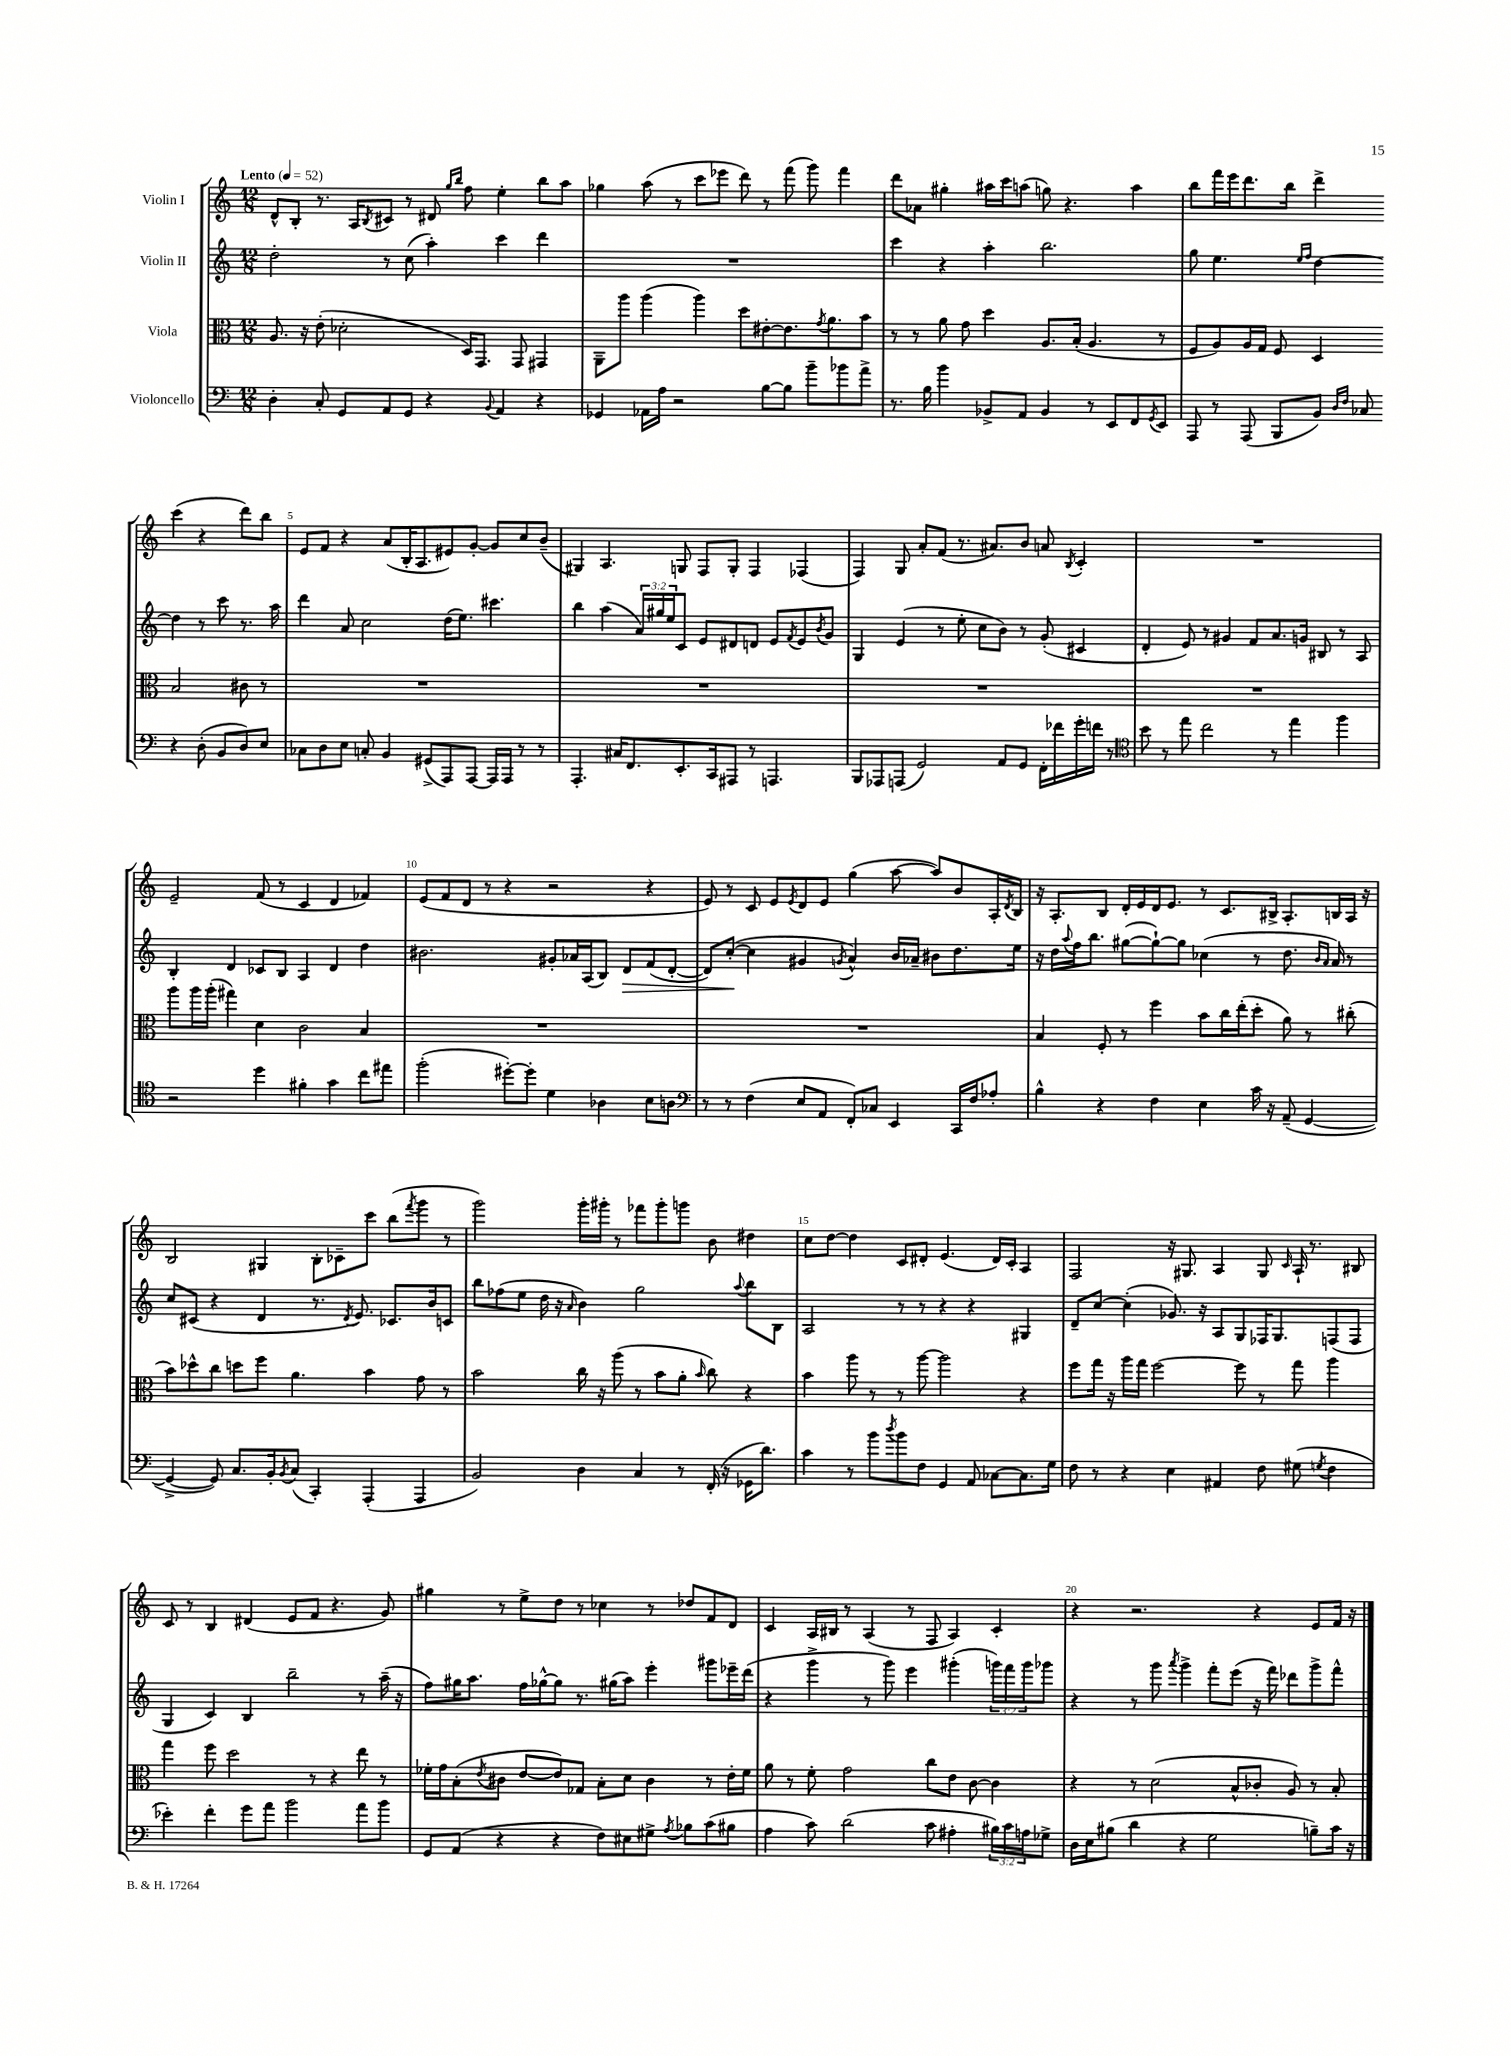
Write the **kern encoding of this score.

**kern	**kern	**kern	**dynam	**kern
*part4	*part3	*part2	*part2	*part1
*staff4	*staff3	*staff2	*staff2	*staff1
*I"Violoncello	*I"Viola	*I"Violin II	*	*I"Violin I
*clefF4	*clefC3	*clefG2	*	*clefG2
*k[]	*k[]	*k[]	*	*k[]
*M12/8	*M12/8	*M12/8	*	*M12/8
*MM52	*MM52	*MM52	*	*MM52
=1	=1	=1	=1	=1
!	!	!	!	!LO:TX:a:B:t=Lento
4D'\	8.A/	2dd'\	.	8d^^/L
.	.	.	.	8B'/J
.	16r	.	.	.
8C'/	(8e'\	.	.	8.r
8GG/L	2d-X'\	.	.	.
.	.	.	.	16A/KL
.	.	.	.	8qB/
8AA/	.	8r	.	8c#X/J
8GG/J	.	(8cc\	.	8r
4r	.	4aa'\)	.	8d#X/
.	.	.	.	16qqgg/LL
.	.	.	.	16qqbb/JJ
.	16D/KL)	.	.	8ff\
.	8.GG/J	.	.	.
8qqBB/	.	.	.	.
4AA/	.	4ccc\	.	4ee'\
.	8GG/	.	.	.
4r	4GG#X/	4ddd\	.	8bb\L
.	.	.	.	8aa\J
=2	=2	=2	=2	=2
4GG-X/	8AA~\L	1.r	.	4gg-X\
.	8aa\J	.	.	.
16AA-X\LL	(4aa\	.	.	(8aa\
16A\JJ	.	.	.	.
2r	.	.	.	8r
.	4aa\)	.	.	8ccc\L
.	.	.	.	8eee-X\J
.	8dd\L	.	.	8ddd\)
[8B\L	[8e#X'\	.	.	8r
8B\J]	8.e#\]	.	.	(8fff\
8b~\L	.	.	.	8ggg\)
.	8qg/	.	.	.
.	8.a\	.	.	.
8b-X\	.	.	.	4fff\
8a^\J	8b\J	.	.	.
=3	=3	=3	=3	=3
8.r	8r	4ccc\	.	8ddd\L
.	8r	.	.	8a-X\J
16B\	.	.	.	.
4b\	8a\	4r	.	4gg#X'\
.	8g\	.	.	.
8BB-X^/L	4dd\	4aa'\	.	16aa#X\LL
.	.	.	.	16ccc\J
8AA/J	.	.	.	(8aan\J
4BB-/	8.A/L	2.bb\	.	8ggn\)
.	.	.	.	4.r
.	(16B'/Jk	.	.	.
8r	4.A/	.	.	.
8EE/L	.	.	.	.
8FF/	.	.	.	4aa\
8qGG/	.	.	.	.
8EE/J	8r	.	.	.
=4	=4	=4	=4	=4
8AAA/	8F/L	8gg\	.	8bb\L
8r	8A/)	4.ee\	.	16fff\L
.	.	.	.	16eee\J
(8AAA/	16A/L	.	.	8.ddd\
.	16G/JJ	.	.	.
8BBB/L	8F/	.	.	.
.	.	.	.	16bb\Jk
.	.	16qqee/LL	.	.
.	.	16qqff/JJ	.	.
8BB/J)	4D/	[4dd\	.	4ddd^\
16qqD/LL	.	.	.	.
16qqF/JJ	.	.	.	.
8C-X/	.	.	.	.
4r	2B/	4dd\]	.	(4ccc\
(8D'\	.	8r	.	4r
8BB/L	.	8ccc\	.	.
8D/)	8c#X\	8.r	.	8ddd\L)
8E/J	8r	.	.	8bb\J
.	.	16aa\	.	.
!!LO:LB:g=z
=5	=5	=5	=5	=5
8C-X\L	1.r	4ddd\	.	8e/L
8D\	.	.	.	8f/J
8E\J	.	8a/	.	4r
8Cn'/	.	2cc\	.	.
4BB/	.	.	.	(8a/L
.	.	.	.	16B'/K
.	.	.	.	8.A/
(8GG#X^/L	.	.	.	.
8AAA/)	.	(16dd\KL	.	8e#X/)
.	.	8.ee\J)	.	.
[8AAA/J	.	.	.	[8g'/J
16AAA/LL]	.	4.ccc#X\	.	8g/L]
16AAA/JJ	.	.	.	.
8r	.	.	.	8cc/
8r	.	.	.	(8b~/J
=6	=6	=6	=6	=6
4.AAA'/	1.r	4bb\	.	4G#X/)
.	.	(4aa\	.	4.A/
16C#X/KL	.	.	.	.
8.FF/	.	.	.	.
.	.	24a/LL)	.	.
.	.	24gg#X/	.	.
.	.	24ee/J	.	.
8.EE'/	.	8c/J	.	8Gn/
.	.	8e/L	.	8F/L
16CC/k	.	.	.	.
8AAA#X/J	.	8d#X/	.	8G'/J
8r	.	8dn/J	.	4F/
4.AAAn/	.	8e/L	.	.
.	.	8qf/	.	.
.	.	8e/	.	(4F-X/
.	.	8qb/	.	.
.	.	8g/J	.	.
=7	=7	=7	=7	=7
8BBB/L	1.r	4G/	.	4F/)
8AAA-X/	.	.	.	.
(8AAAn/J	.	(4e/	.	8G/
2GG/)	.	.	.	8a'/L
.	.	8r	.	(8f/J
.	.	8ee'\	.	8.r
.	.	8cc\L	.	.
.	.	.	.	8.a#X/L)
8AA/L	.	8b\J)	.	.
8GG/J	.	8r	.	8b/J
16FF'\LL	.	(8g'/	.	8an/
16f-X\	.	.	.	.
.	.	.	.	8qB/
16g'\	.	4c#X/	.	4c'/
16fn\JJ	.	.	.	.
8r	.	.	.	.
=8	=8	=8	=8	=8
*clefC4	*	*	*	*
8b\	1.r	4d'/	.	1.r
8r	.	.	.	.
8ee\	.	8e/)	.	.
2cc\	.	8r	.	.
.	.	4g#X/	.	.
.	.	8f/L	.	.
8r	.	8.a/	.	.
4ee\	.	.	.	.
.	.	16gn/Jk	.	.
.	.	8B#X/	.	.
4ff\	.	8r	.	.
.	.	8A/	.	.
!!LO:LB:g=z
=9	=9	=9	=9	=9
2r	8aa\L	4B'/	.	2e~/
.	16aa\L	.	.	.
.	(16aa'\JJ	.	.	.
.	4gg#X\)	4d/	.	.
4dd\	4d\	8c-X/L	.	(8f/
.	.	8B/J	.	8r
4f#X'\	2c\	4A/	.	4c/
4g\	.	4d/	.	4d/
8cc\L	4B/	4dd\	.	4f-X/)
8ee#X\J	.	.	.	.
=10	=10	=10	=10	=10
(2ff'\	1.r	2.b#X\	.	(8e/L
.	.	.	.	8f/
.	.	.	.	8d/J
.	.	.	.	8r
[8dd#X'\L)	.	.	.	4r
8dd#'\J]	.	.	.	.
4d\	.	8g#X'/L	.	2r
.	.	16a-X/L	.	.
.	.	(16A/J	.	.
4A-X\	.	8B/J)	.	.
!	!	!	!LO:HP:b	!
.	.	8d/L	>	.
8B\L	.	(8f/	.	4r
8An\J	.	[8d'/J	.	.
=11	=11	=11	=11	=11
*clefF4	*	*	*	*
8r	1.r	8d/L])	.	8e/)
8r	.	([8cc'/J	.	8r
(4F\	.	4cc\]	]	8c/
.	.	.	.	8e/L
.	.	.	.	8qe/
8E/L	.	4g#X/	.	8d/
8AA/J	.	.	.	8e/J
.	.	8qgn/	.	.
8FF'/L)	.	4a^^/)	.	(4gg\
8C-X/J	.	.	.	.
4EE/	.	16b/LL	.	[8aa\
.	.	16a-X~/JJ	.	.
.	.	8b#X\L	.	8aa/L])
16CC/LL	.	8.dd\	.	8b/
16F/J	.	.	.	.
8A-X'/J	.	.	.	16A'/L
.	.	.	.	8qd/
.	.	16ee\Jk	.	16B/JJ
=12	=12	=12	=12	=12
4B^^\	4B/	16r	.	16r
.	.	16dd\LL	.	8.A'/L
.	.	8qqaa/	.	.
.	.	16ff\J	.	.
.	.	8.bb\J	.	.
4r	8F'/	.	.	8B/J
.	8r	([8gg#X\L	.	16d'/LL
.	.	.	.	16e/
4F\	4ff\	8gg#`\_)	.	16d/J
.	.	.	.	8.e/J
.	.	8gg#\J]	.	.
4E\	8b\L	(4cc-X\	.	8r
.	16cc\L	.	.	8.c/L
.	(16ee'\J	.	.	.
16c\	8dd'\J	8r	.	.
16r	.	.	.	16B#X^/Jk
(8AA~/	8a\)	8.dd\	.	8.A'/L
[4GG/	8r	.	.	.
.	.	16qqb/LL	.	.
.	.	16qqa/JJ	.	.
.	.	16a/)	.	16Bn/L
.	(8cc#X'\	8r	.	16A/JJ
.	.	.	.	16r
!!LO:LB:g=z
=13	=13	=13	=13	=13
4GG^/_	8b\L)	8cc/L	.	2B/
.	8dd-X^^\	(8c#X/J	.	.
8GG/])	8cc\J	4r	.	.
8.C/L	8ddn\L	.	.	.
.	8ff\J	4d/	.	4G#X/
16BB'/k	.	.	.	.
8qBB/	.	.	.	.
(8C/J	4.a\	.	.	.
4CC'/)	.	8.r	.	8B'\L
.	.	.	.	8c-X~\
.	.	8qd/	.	.
.	.	8.e/)	.	.
(4AAA'/	4b\	.	.	8ccc\J
.	.	8.c-X/L	.	(8bb\L
.	.	.	.	8qfff/
4AAA/	8g\	.	.	8ggg\J
.	.	16b/k	.	.
.	8r	8cn/J	.	8r
=14	=14	=14	=14	=14
2BB/)	2b\	8bb\L	.	2ggg\)
.	.	(8ff-X\	.	.
.	.	8ee\J	.	.
.	.	16dd\	.	.
.	.	16r	.	.
.	.	16qqa/	.	.
4D\	16cc\	4b\)	.	16ggg'\LL
.	16r	.	.	16ggg#X'\JJ
.	(8aa\	.	.	8r
4C/	8r	2gg\	.	8fff-X\L
.	8b\L	.	.	8ggg#'\
8r	8a'\J	.	.	8gggn\J
.	16qqb/	.	.	.
(16FF'/	8cc\)	.	.	8b\
16r	.	.	.	.
.	.	8qqaa/	.	.
16GG-X\KL	4r	8bb\L	.	4dd#X\
8.d\J)	.	.	.	.
.	.	8B\J	.	.
=15	=15	=15	=15	=15
4c\	4b\	2A/	.	8cc\L
.	.	.	.	[8dd\J
8r	8aa\	.	.	4dd\]
8b\L	8r	.	.	.
8qdd/	.	.	.	.
8b\	8r	8r	.	8c/L
8F\J	[8aa\	8r	.	8d#X'/J
4GG/	2aa\]	4r	.	(4.e/
8AA/	.	4r	.	.
[8C-X\L	.	.	.	16d#/LL)
.	.	.	.	16c'/JJ
8.C-\]	4r	4G#X/	.	4A/
16G\Jk	.	.	.	.
=16	=16	=16	=16	=16
8F\	8ff\L	8d~/L	.	2F/
8r	16gg\Jk	[8cc/J	.	.
.	16r	.	.	.
4r	16aa\LL	(4cc'\]	.	.
.	16gg\JJ	.	.	.
.	[2ff\	.	.	.
4E\	.	8.g-X/)	.	16r
.	.	.	.	8.G#X/
.	.	16r	.	.
4AA#X/	.	8A/L	.	4A/
.	8ff\]	8G/	.	.
8F\	8r	16F-X/K	.	8G#/
.	.	8.G/	.	.
.	.	.	.	16qqc/
(8G#X\	8gg\	.	.	16A`/
.	.	.	.	8.r
8qGn/	.	.	.	.
4F\	4aa\	(8Fn/	.	.
.	.	8F/J	.	8B#X/
!!LO:LB:g=z
=17	=17	=17	=17	=17
4e-X'\)	4gg\	4G/	.	8c/
.	.	.	.	8r
4f'\	8ff\	4c/)	.	4B/
.	2dd\	.	.	.
8g\L	.	4B/	.	(4d#X/
8a\J	.	.	.	.
2b\	.	2bb~\	.	8e/L
.	8r	.	.	8f/J
.	4r	.	.	4.r
8a\L	8ee\	8r	.	.
8b\J	8r	(16aa~\	.	8g/)
.	.	16r	.	.
=18	=18	=18	=18	=18
8GG/L	16f-X'\LL	8ff\L)	.	4gg#X\
.	16g\J	.	.	.
(8AA/J	(8B'\	16gg#X\K	.	.
.	.	8.aa\J	.	.
.	8qe/	.	.	.
4r	8c#X\J	.	.	8r
.	[8e/L	16ff\LL	.	8ee^\L
.	.	[16gg-X^^\J	.	.
4r	8e/])	8gg-\J]	.	8dd\J
.	8G-X/J	8.r	.	8r
8F\L)	8B'\L	.	.	4cc-X\
.	.	(16gg#X\KL	.	.
8E#X\	8d\J	8aa\J)	.	.
8G#X^\J	4c#\	4eee'\	.	8r
8qA/	.	.	.	.
8B-X\L	.	.	.	8dd-X/L
(8c\	8r	8ggg#X\L	.	8f/
8B#X\J	16e'\LL	16eee-X~\L	.	8d/J
.	16f-\JJ	(16ddd\JJ	.	.
=19	=19	=19	=19	=19
4A\	8a\	4r	.	4c/
.	8r	.	.	.
8c\)	8f'\	4ggg^\	.	16A/LL
.	.	.	.	16B#X/JJ
(2d\	2g\	.	.	8r
.	.	8r	.	(4A/
.	.	8ggg\)	.	.
.	.	4eee\	.	8r
8c\	8cc\L	.	.	8F/
4A#X'\	8e\J	(4ggg#X'\	.	4A/)
.	[8c\	.	.	.
24B#X\LL)	4c\]	24gggn\LL)	.	4c'/
24c\	.	24fff\	.	.
24An\J	.	24ggg\J	.	.
8G-X^\J	.	8ggg-X\J	.	.
=20	=20	=20	=20	=20
16D\LL	4r	4r	.	4r
16E\J	.	.	.	.
(8B#X\J	.	.	.	.
4d\	8r	8r	.	2.r
.	(2d\	8ggg\	.	.
.	.	8qaaa/	.	.
4r	.	4ggg^\	.	.
2G\	.	8fff'\L	.	.
.	8B^^/L	(8eee\J	.	.
.	8c-X'/J	16r	.	4r
.	.	16fff\)	.	.
.	8A/)	8ddd-X\L	.	.
8Bn~\L)	8r	8ggg^\	.	8e/L
16c\Jk	8B'/	8fff^^\J	.	16f/Jk
16r	.	.	.	16r
==	==	==	==	==
*-	*-	*-	*-	*-
